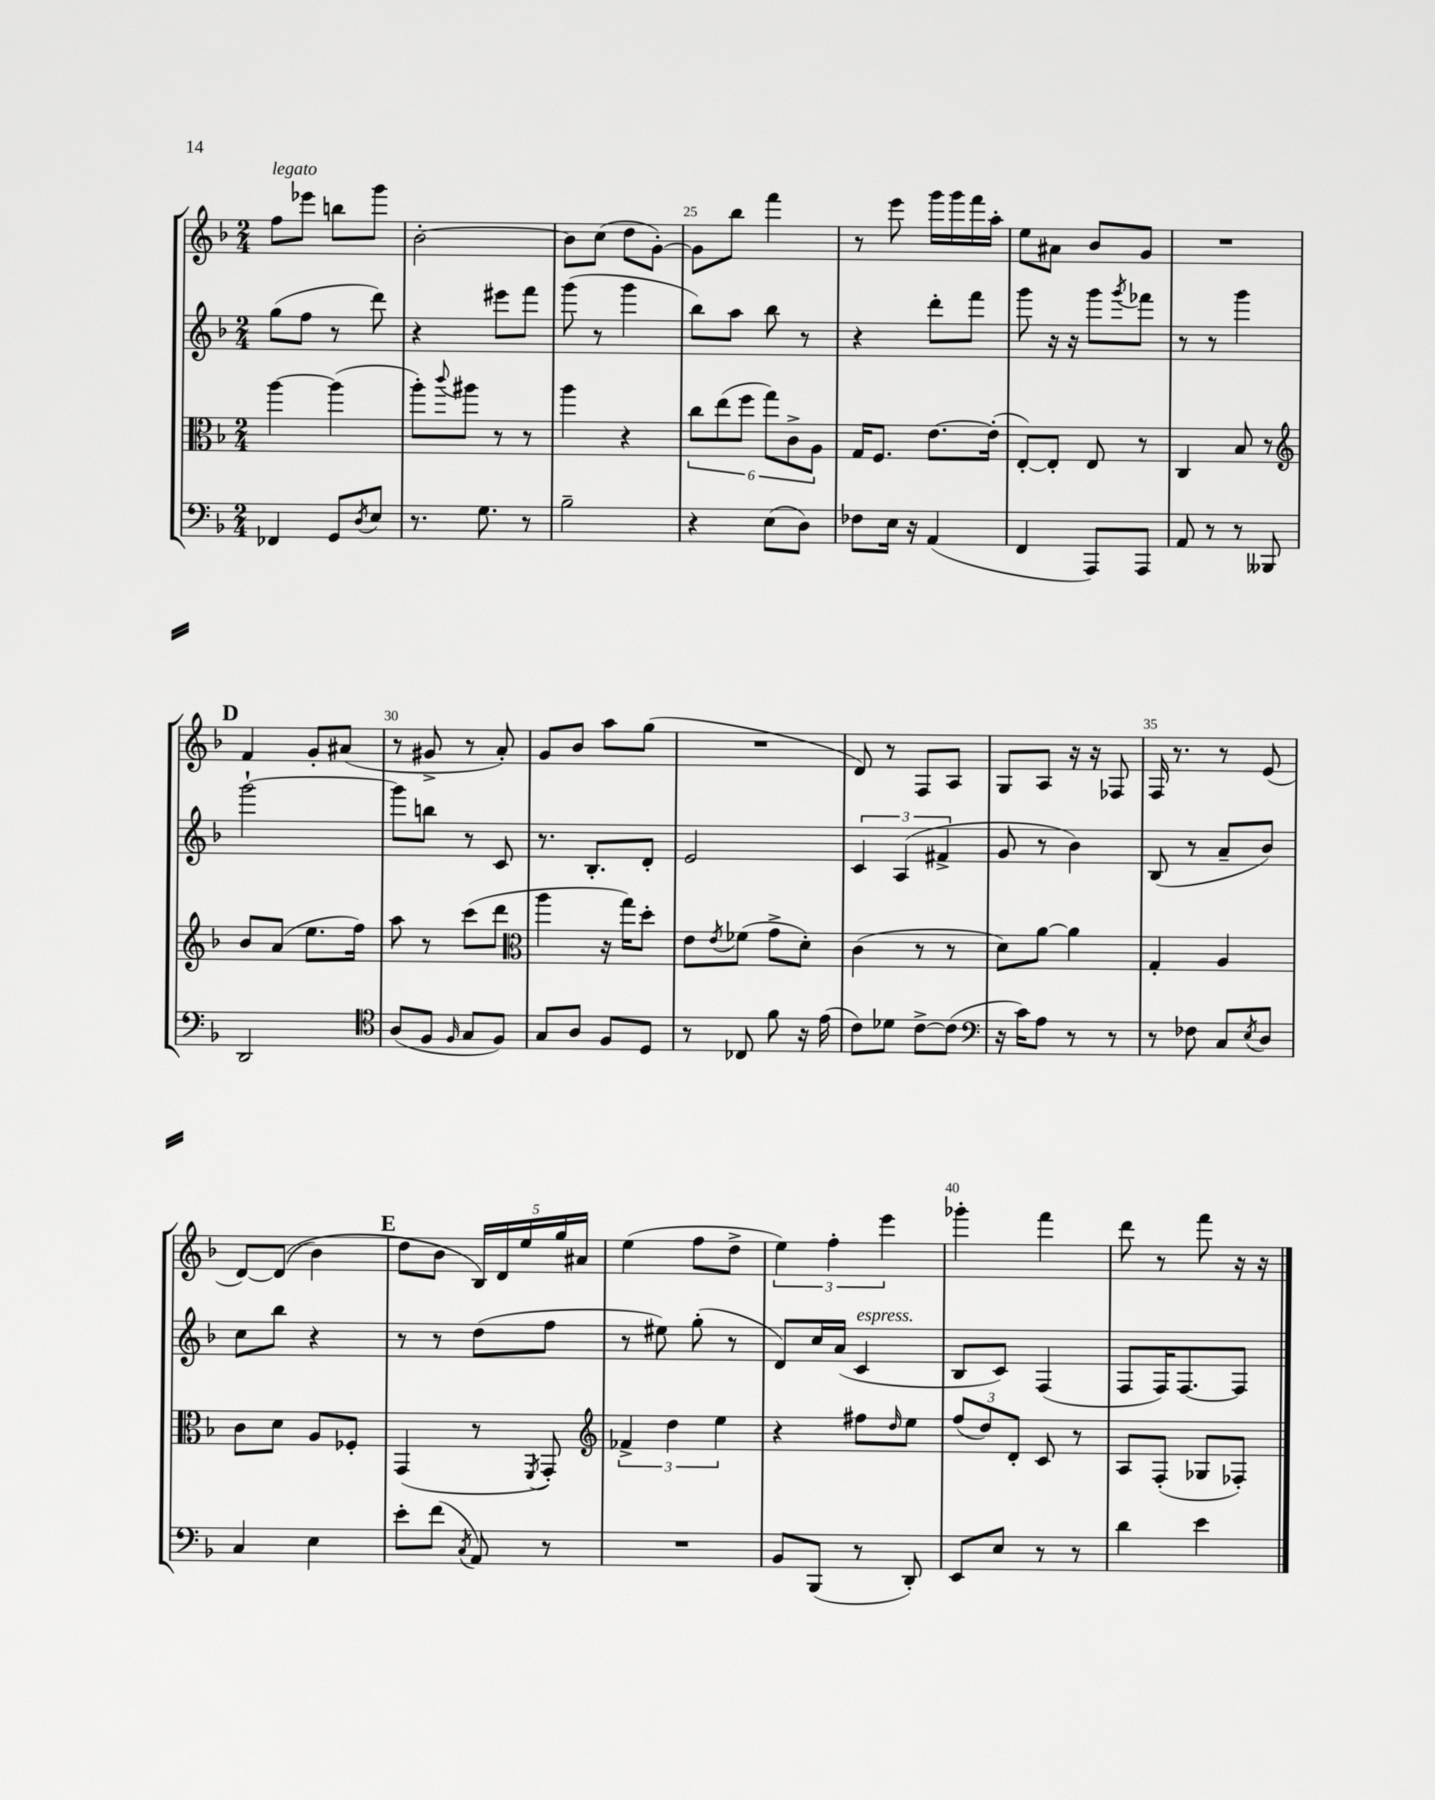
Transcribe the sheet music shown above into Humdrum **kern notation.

**kern	**kern	**kern	**kern
*part4	*part3	*part2	*part1
*staff4	*staff3	*staff2	*staff1
*clefF4	*clefC3	*clefG2	*clefG2
*k[b-]	*k[b-]	*k[b-]	*k[b-]
*M2/4	*M2/4	*M2/4	*M2/4
=22	=22	=22	=22
!	!	!	!LO:TX:a:i:t=legato
4FF-X/	[4aa\	(8gg\L	8ff\L
.	.	8ff\J	8eee-X\J
8GG/L	(4aa\]	8r	8bbn\L
8qD/	.	.	.
8E/J	.	8ddd\)	8ggg\J
=23	=23	=23	=23
8.r	8aa'\L)	4r	[2b-'\
.	8qqccc/	.	.
.	8aa#X\J	.	.
8.G\	.	.	.
.	8r	8eee#X\L	.
8r	8r	8fff\J	.
=24	=24	=24	=24
2B-~\	4aa\	(8ggg\	8b-\L]
.	.	8r	(8cc\J
.	4r	4ggg\	8dd\L
.	.	.	[8g'\J)
=25	=25	=25	=25
4r	12cc\L	8bb-\L)	8g\L]
.	(12ee\	.	.
.	.	8aa\J	8bb-\J
.	12ff\J	.	.
(8E\L	12gg\L)	8bb-\	4fff\
.	12c^\	.	.
8D\J)	.	8r	.
.	12A\J	.	.
=26	=26	=26	=26
8F-X\L	16G/KL	4r	8r
.	8.F/J	.	.
16E\Jk	.	.	8eee\
16r	.	.	.
(4AA/	[8.e\L	8ddd'\L	16ggg\LL
.	.	.	16ggg\
.	.	8fff\J	16fff\
.	(16e'\Jk]	.	16aa'\JJ
=27	=27	=27	=27
4FF/	[8E'/L)	8ggg\	8ee\L
.	8E'/J]	16r	8a#X\J
.	.	16r	.
8AAA/L)	8E/	8ggg\L	8b-/L
.	.	8qggg/	.
8AAA/J	8r	8fff-X\J	8g/J
=28	=28	=28	=28
8AA/	4C/	8r	2r
8r	.	8r	.
8r	8B-/	4ggg\	.
8BBB--X/	8r	.	.
!!LO:LB:g=z
!!LO:REH:place=s1:t=D
=29	=29	=29	=29
*	*clefG2	*	*
2DD/	8b-/L	[2ggg`\	4f/
.	(8a/J	.	.
.	8.ee\L	.	8g'/L
.	.	.	(8a#X/J
.	16ff\Jk)	.	.
=30	=30	=30	=30
*clefC4	*	*	*
(8A/L	8aa\	8ggg\L]	8r
8F/J	8r	8bbn\J	8g#X^/
16qqF/	.	.	.
8G/L	(8ccc\L	8r	8r
8F/J)	8ddd\J	8c/	8a'/)
=31	=31	=31	=31
*	*clefC3	*	*
8G/L	4aa\	8.r	8g/L
8A/J	.	.	8b-/J
.	.	8.B-'/L	.
8F/L	16r	.	8aa\L
.	16gg\KL)	.	.
8D/J	8dd'\J	8d'/J	(8gg\J
=32	=32	=32	=32
8r	8e\L	2e/	2r
.	8qe/	.	.
8C-X/	(8f-X\J	.	.
8f\	8g^\L	.	.
16r	8d'\J)	.	.
(16e\	.	.	.
=33	=33	=33	=33
8c\L)	(4c\	6c/	8d/)
8d-X\J	.	.	8r
.	.	(6A/	.
[8c^\L	8r	.	8F/L
.	.	6f#X^/	.
(8c\J]	8r	.	8A/J
=34	=34	=34	=34
*clefF4	*	*	*
16r	8d\L)	8g/	8G/L
16c\KL)	.	.	.
8A\J	[8a\J	8r	8A/J
8r	4a\]	4b-\)	16r
.	.	.	16r
8r	.	.	8F-X/
=35	=35	=35	=35
8r	4G'/	(8B-/	16F/
.	.	.	8.r
8F-X\	.	8r	.
8C/L	4A/	8a~/L	8r
8qE/	.	.	.
8D/J	.	8b-/J)	(8e/
!!LO:LB:g=z
=36	=36	=36	=36
4C/	8c\L	8cc\L	[8d/L)
.	8d\J	8bb-\J	((8d/J]
4E\	8A/L	4r	4b-\)
.	8F-X'/J	.	.
!!LO:REH:place=s1:t=E
=37	=37	=37	=37
8e'\L	(4GG/	8r	8dd\L
(8f\J	.	8r	8b-\J
8qC/	.	.	.
8AA/)	8r	(8dd\L	20B-/LL)
.	.	.	20d/
.	.	.	20ee/
.	8qFF/	.	.
8r	8GG'/)	8ff\J	.
.	.	.	20gg/
.	.	.	20a#X/JJ
=38	=38	=38	=38
*	*clefG2	*	*
2r	6f-X^/	8r	(4ee\
.	.	8ee#X\)	.
.	6dd\	.	.
.	.	(8gg'\	8ff\L
.	6ee\	.	.
.	.	8r	8dd^\J
=39	=39	=39	=39
8BB-/L	4r	8d/L)	6ee\)
(8BBB-/J	.	16cc/L	.
.	.	.	6ff'\
.	.	(16a/JJ	.
!	!	!LO:TX:a:i:t=espress.	!
8r	8ff#X\L	4c/	.
.	.	.	6eee\
.	16qqdd/	.	.
8DD'/)	8ee\J	.	.
=40	=40	=40	=40
8EE/L	(12ff/L	8B-/L	4ggg-X'\
.	12dd/)	.	.
8E/J	.	8c/J)	.
.	12d'/J	.	.
8r	8c/	(4F/	4fff\
8r	8r	.	.
=41	=41	=41	=41
4d\	8A/L	8F/L	8ddd\
.	(8F'/J	16F/K)	8r
.	.	[8.F/	.
4e\	8G-X/L	.	8fff\
.	8F-X'/J)	8F/J]	16r
.	.	.	16r
==	==	==	==
*-	*-	*-	*-
